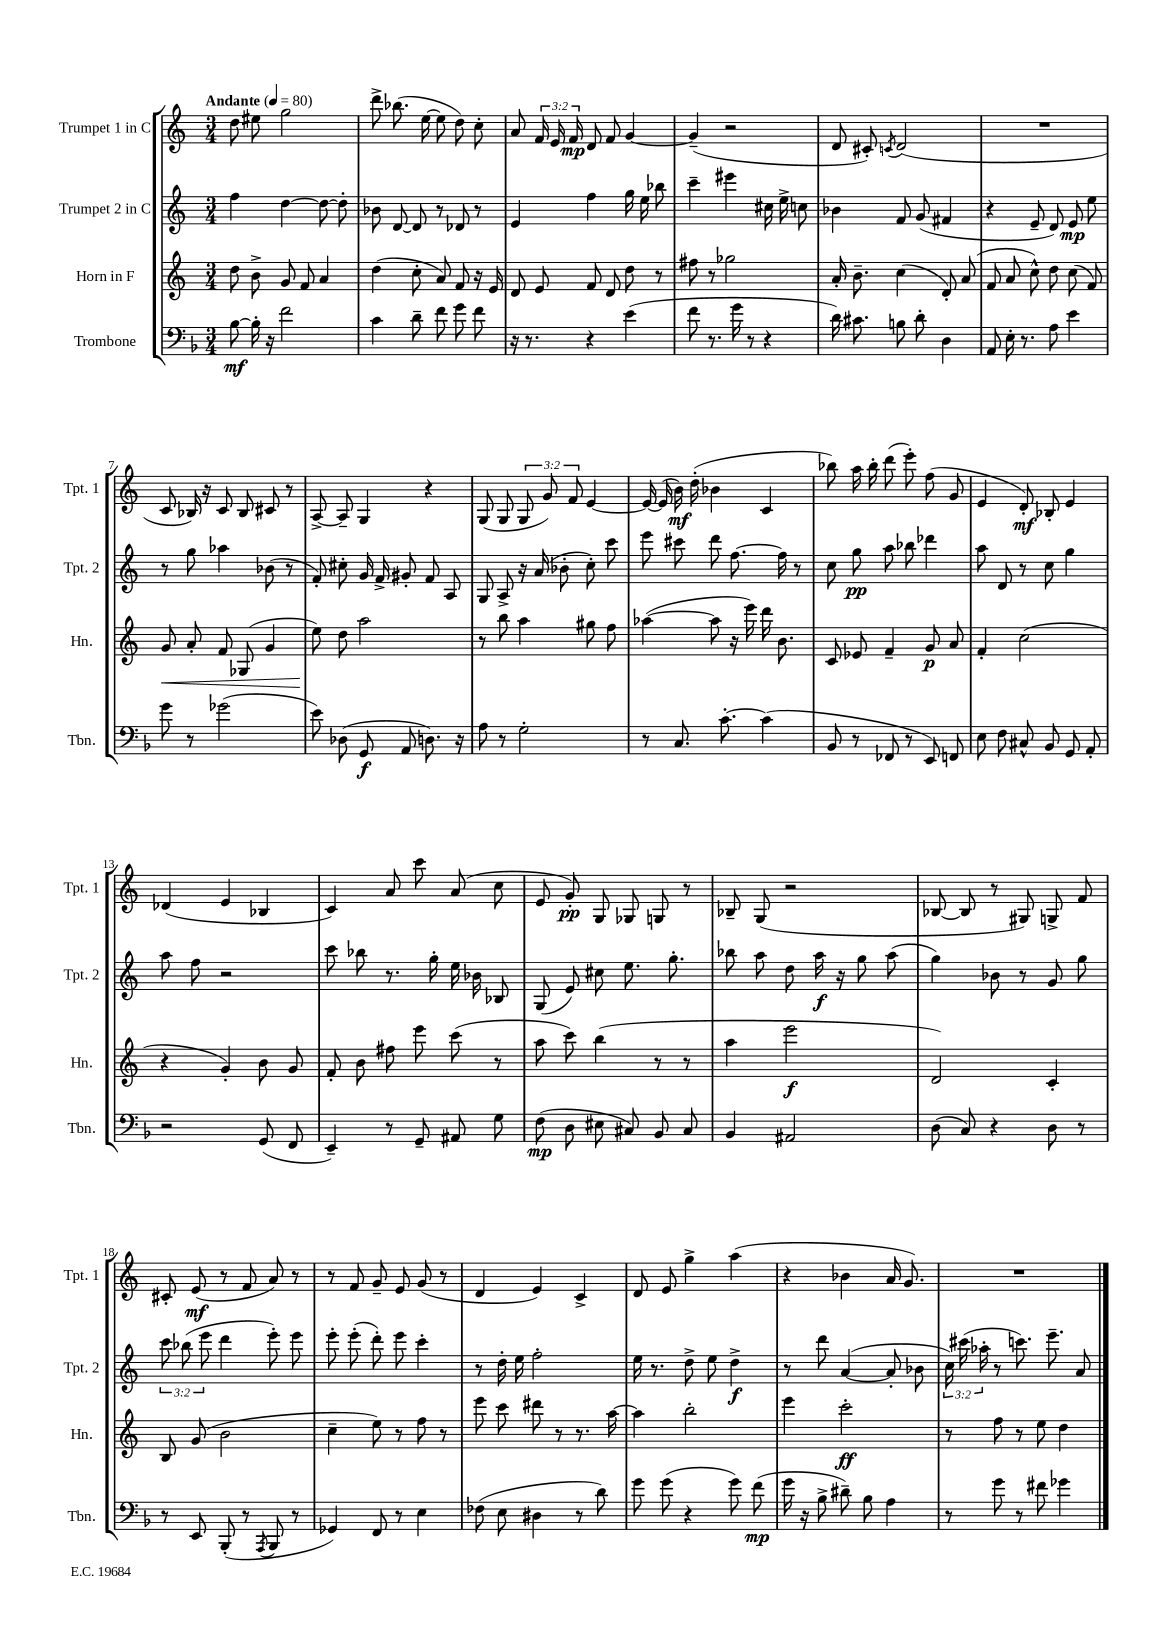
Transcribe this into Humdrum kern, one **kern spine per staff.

**kern	**dynam	**kern	**dynam	**kern	**dynam	**kern	**dynam
*part4	*part4	*part3	*part3	*part2	*part2	*part1	*part1
*staff4	*staff4	*staff3	*staff3	*staff2	*staff2	*staff1	*staff1
*I"Trombone	*	*I"Horn in F	*	*I"Trumpet 2 in C	*	*I"Trumpet 1 in C	*
*I'Tbn.	*	*I'Hn.	*	*I'Tpt. 2	*	*I'Tpt. 1	*
*clefF4	*	*clefG2	*	*clefG2	*	*clefG2	*
*k[b-]	*	*k[]	*	*k[]	*	*k[]	*
*M3/4	*	*M3/4	*	*M3/4	*	*M3/4	*
*MM80	*	*MM80	*	*MM80	*	*MM80	*
=1	=1	=1	=1	=1	=1	=1	=1
!	!	!	!	!	!	!LO:TX:a:B:t=Andante	!
[8B-\	mf	8dd\	.	4ff\	.	8dd\	.
16B-'\]	.	8b^\	.	.	.	8ee#X\	.
16r	.	.	.	.	.	.	.
2f\	.	8g/	.	[4dd\	.	2gg\	.
.	.	8f/	.	.	.	.	.
.	.	4a/	.	8dd\_	.	.	.
.	.	.	.	8dd'\]	.	.	.
=2	=2	=2	=2	=2	=2	=2	=2
4c\	.	(4dd\	.	8b-X\	.	8ddd^\	.
.	.	.	.	[8d/	.	(8.bb-X\	.
8d~\	.	8cc'\	.	8d/]	.	.	.
.	.	.	.	.	.	[16ee\	.
8f\	.	8a/)	.	8r	.	8ee\]	.
8g\	.	8f/	.	8d-X/	.	8dd\)	.
8f\	.	16r	.	8r	.	8cc'\	.
.	.	16e/	.	.	.	.	.
=3	=3	=3	=3	=3	=3	=3	=3
16r	.	8d/	.	4e/	.	8a/	.
8.r	.	.	.	.	.	.	.
.	.	8e/	.	.	.	24f/	.
.	.	.	.	.	.	24e/	.
.	.	.	.	.	.	24f/	mp
4r	.	8f/	.	4ff\	.	8d/	.
.	.	8d/	.	.	.	8f/	.
(4e\	.	8dd\	.	16gg\	.	[4g/	.
.	.	.	.	16ee\	.	.	.
.	.	8r	.	8bb-X\	.	.	.
=4	=4	=4	=4	=4	=4	=4	=4
8f\	.	8ff#X\	.	4ccc~\	.	(4g~/]	.
8.r	.	8r	.	.	.	.	.
.	.	2gg-X\	.	4eee#X\	.	2r	.
16g\	.	.	.	.	.	.	.
8r	.	.	.	.	.	.	.
4r	.	.	.	16cc#X\	.	.	.
.	.	.	.	16ee^\	.	.	.
.	.	.	.	8ccn\	.	.	.
=5	=5	=5	=5	=5	=5	=5	=5
16d\)	.	16a'/	.	4b-X\	.	8d/	.
8.c#X\	.	8.b~\	.	.	.	.	.
.	.	.	.	.	.	8c#X'/)	.
.	.	.	.	.	.	8qcn/	.
8Bn\	.	(4cc\	.	8f/	.	(2d/	.
8d'\	.	.	.	(8g/	.	.	.
4D\	.	8d'/)	.	4f#X/	.	.	.
.	.	(8a/	.	.	.	.	.
=6	=6	=6	=6	=6	=6	=6	=6
8AA/	.	8f/	.	4r	.	2.r	.
16E'\	.	8a/	.	.	.	.	.
8.r	.	.	.	.	.	.	.
.	.	8cc^^\)	.	8e~/	.	.	.
8A\	.	8dd\	.	8d/)	.	.	.
4e\	.	(8cc\	.	8e/	mp	.	.
.	.	8f/)	.	8ee\	.	.	.
!!LO:LB:g=z
=7	=7	=7	=7	=7	=7	=7	=7
!	!	!	!LO:HP:b	!	!	!	!
8g\	.	8g/	<	8r	.	8c/	.
8r	.	8a'/	.	8gg\	.	16B-X/)	.
.	.	.	.	.	.	16r	.
(2g-X\	.	8f/	.	4aa-X\	.	8c/	.
.	.	(8G-X/	.	.	.	8B-/	.
.	.	4g/	.	(8b-X\	.	8c#X/	.
.	.	.	.	8r	.	8r	.
=8	=8	=8	=8	=8	=8	=8	=8
8e\)	.	8ee\)	.	8f'/)	.	[8A^/	.
(8D-X\	.	8dd\	[	8cc#X'\	.	8A~/]	.
8GG/	f	2aa\	.	16g/	.	4G/	.
.	.	.	.	16f^/	.	.	.
8AA/	.	.	.	8g#X'/	.	.	.
8.Dn\)	.	.	.	8f/	.	4r	.
.	.	.	.	8A/	.	.	.
16r	.	.	.	.	.	.	.
=9	=9	=9	=9	=9	=9	=9	=9
8A\	.	8r	.	8G/	.	(8G/	.
8r	.	8bb\	.	8A^/	.	8G/	.
2G'\	.	4aa\	.	16r	.	12G/	.
.	.	.	.	(16a/	.	.	.
.	.	.	.	.	.	12g/)	.
.	.	.	.	8b-X'\	.	.	.
.	.	.	.	.	.	12f/	.
.	.	8gg#X\	.	8cc'\)	.	[4e/	.
.	.	8ff\	.	8ccc\	.	.	.
=10	=10	=10	=10	=10	=10	=10	=10
8r	.	([4aa-X\	.	8eee\	.	16e/_	.
.	.	.	.	.	.	(16e/]	.
8.C/	.	.	.	8ccc#X\	.	16b\)	mf
.	.	.	.	.	.	(16dd'\	.
.	.	8aa-\]	.	8ddd\	.	4b-X\	.
[8.c'\	.	.	.	.	.	.	.
.	.	16r	.	[8.ff\	.	.	.
.	.	16eee\)	.	.	.	.	.
(4c\]	.	16ddd\	.	.	.	4c/	.
.	.	8.b\	.	16ff\]	.	.	.
.	.	.	.	8r	.	.	.
=11	=11	=11	=11	=11	=11	=11	=11
8BB-/	.	8c/	.	8cc\	.	8bb-X\)	.
8r	.	8e-X/	.	8gg\	pp	16aa\	.
.	.	.	.	.	.	16bb-'\	.
8FF-X/	.	4f~/	.	8aa\	.	(8ddd\	.
8r	.	.	.	8bb-X\	.	8eee'\)	.
8EE/)	.	8g/	p	4ddd-X\	.	(8ff\	.
8FFn/	.	8a/	.	.	.	8g/	.
=12	=12	=12	=12	=12	=12	=12	=12
8E\	.	4f'/	.	8aa\	.	4e/	.
8F\	.	.	.	8d/	.	.	.
8C#X^^/	.	(2cc\	.	8r	.	8d'/)	mf
8BB-/	.	.	.	8cc\	.	8B-X'/	.
8GG/	.	.	.	4gg\	.	4e/	.
8AA'/	.	.	.	.	.	.	.
!!LO:LB:g=z
=13	=13	=13	=13	=13	=13	=13	=13
2r	.	4r	.	8aa\	.	(4d-X/	.
.	.	.	.	8ff\	.	.	.
.	.	4g'/)	.	2r	.	4e/	.
(8GG/	.	8b\	.	.	.	4B-X/	.
8FF/	.	8g/	.	.	.	.	.
=14	=14	=14	=14	=14	=14	=14	=14
4EE~/)	.	8f'/	.	8ccc\	.	4c/)	.
.	.	8b\	.	8bb-X\	.	.	.
8r	.	8ff#X\	.	8.r	.	8a/	.
8GG~/	.	8eee\	.	.	.	8ccc\	.
.	.	.	.	16gg'\	.	.	.
8AA#X/	.	(8ccc\	.	16ee\	.	(8a/	.
.	.	.	.	16b-X\	.	.	.
8G\	.	8r	.	8B-X/	.	8cc\	.
=15	=15	=15	=15	=15	=15	=15	=15
(8F\	mp	8aa\	.	(8G/	.	8e/	.
8D\	.	8ccc\)	.	8e/)	.	8g'/)	pp
8E#X\	.	(4bb\	.	8cc#X\	.	8G/	.
8C#X/)	.	.	.	8.ee\	.	8G-X/	.
8BB-/	.	8r	.	.	.	8Gn/	.
.	.	.	.	8.gg'\	.	.	.
8C#/	.	8r	.	.	.	8r	.
=16	=16	=16	=16	=16	=16	=16	=16
4BB-/	.	4aa\	.	8bb-X\	.	8B-X~/	.
.	.	.	.	8aa\	.	(8G/	.
2AA#X/	.	2eee\	f	8dd\	.	2r	.
.	.	.	.	16aa\	f	.	.
.	.	.	.	16r	.	.	.
.	.	.	.	8gg\	.	.	.
.	.	.	.	(8aa\	.	.	.
=17	=17	=17	=17	=17	=17	=17	=17
(8D\	.	2d/)	.	4gg\)	.	[8B-X/	.
8C/)	.	.	.	.	.	8B-/]	.
4r	.	.	.	8b-X\	.	8r	.
.	.	.	.	8r	.	8G#X/)	.
8D\	.	4c'/	.	8g/	.	8Gn^/	.
8r	.	.	.	8gg\	.	8f/	.
!!LO:LB:g=z
=18	=18	=18	=18	=18	=18	=18	=18
8r	.	8B/	.	12ccc\	.	8c#X'/	.
.	.	.	.	(12bb-X\	.	.	.
8EE/	.	(8g/	.	.	.	(8e/	mf
.	.	.	.	12eee\	.	.	.
(8BBB-'/	.	2b\	.	4ddd\	.	8r	.
8r	.	.	.	.	.	8f/	.
8qAAA/	.	.	.	.	.	.	.
8BBB-/	.	.	.	8eee'\)	.	8a/)	.
8r	.	.	.	8eee\	.	8r	.
=19	=19	=19	=19	=19	=19	=19	=19
4GG-X/)	.	4cc~\	.	8eee'\	.	8r	.
.	.	.	.	(8eee'\	.	8f/	.
8FF/	.	8ee\)	.	8ddd'\)	.	8g~/	.
8r	.	8r	.	8eee\	.	8e/	.
4E\	.	8ff\	.	4ccc'\	.	(8g/	.
.	.	8r	.	.	.	8r	.
=20	=20	=20	=20	=20	=20	=20	=20
(8F-X\	.	8eee\	.	8r	.	4d/	.
8E\	.	8ccc\	.	16dd'\	.	.	.
.	.	.	.	16ee\	.	.	.
4D#X\	.	8ddd#X\	.	2ff'\	.	4e/)	.
.	.	8r	.	.	.	.	.
8r	.	8.r	.	.	.	4c^/	.
8d\)	.	.	.	.	.	.	.
.	.	[16aa\	.	.	.	.	.
=21	=21	=21	=21	=21	=21	=21	=21
8g\	.	4aa\]	.	16ee\	.	8d/	.
.	.	.	.	8.r	.	.	.
(8g\	.	.	.	.	.	8e/	.
4r	.	2bb'\	.	8dd^\	.	4gg^\	.
.	.	.	.	8ee\	.	.	.
8g\)	.	.	.	4dd^\	f	(4aa\	.
(8f\	mp	.	.	.	.	.	.
=22	=22	=22	=22	=22	=22	=22	=22
16g\	.	4eee\	.	8r	.	4r	.
16r	.	.	.	.	.	.	.
8B-^\	.	.	.	8ddd\	.	.	.
8d#X~\)	.	2ccc'\	ff	([4a/	.	4b-X\	.
8B-\	.	.	.	.	.	.	.
4A\	.	.	.	8a'/]	.	16a/	.
.	.	.	.	.	.	8.g/)	.
.	.	.	.	8b-X\	.	.	.
=23	=23	=23	=23	=23	=23	=23	=23
8r	.	8r	.	24cc\)	.	2.r	.
.	.	.	.	(24ccc#X\	.	.	.
.	.	.	.	24aa-X'\	.	.	.
8g\	.	8ff\	.	8r	.	.	.
8r	.	8r	.	8.cccn\)	.	.	.
8f#X\	.	8ee\	.	.	.	.	.
.	.	.	.	8.eee~\	.	.	.
4g-X\	.	4dd\	.	.	.	.	.
.	.	.	.	8a/	.	.	.
==	==	==	==	==	==	==	==
*-	*-	*-	*-	*-	*-	*-	*-
